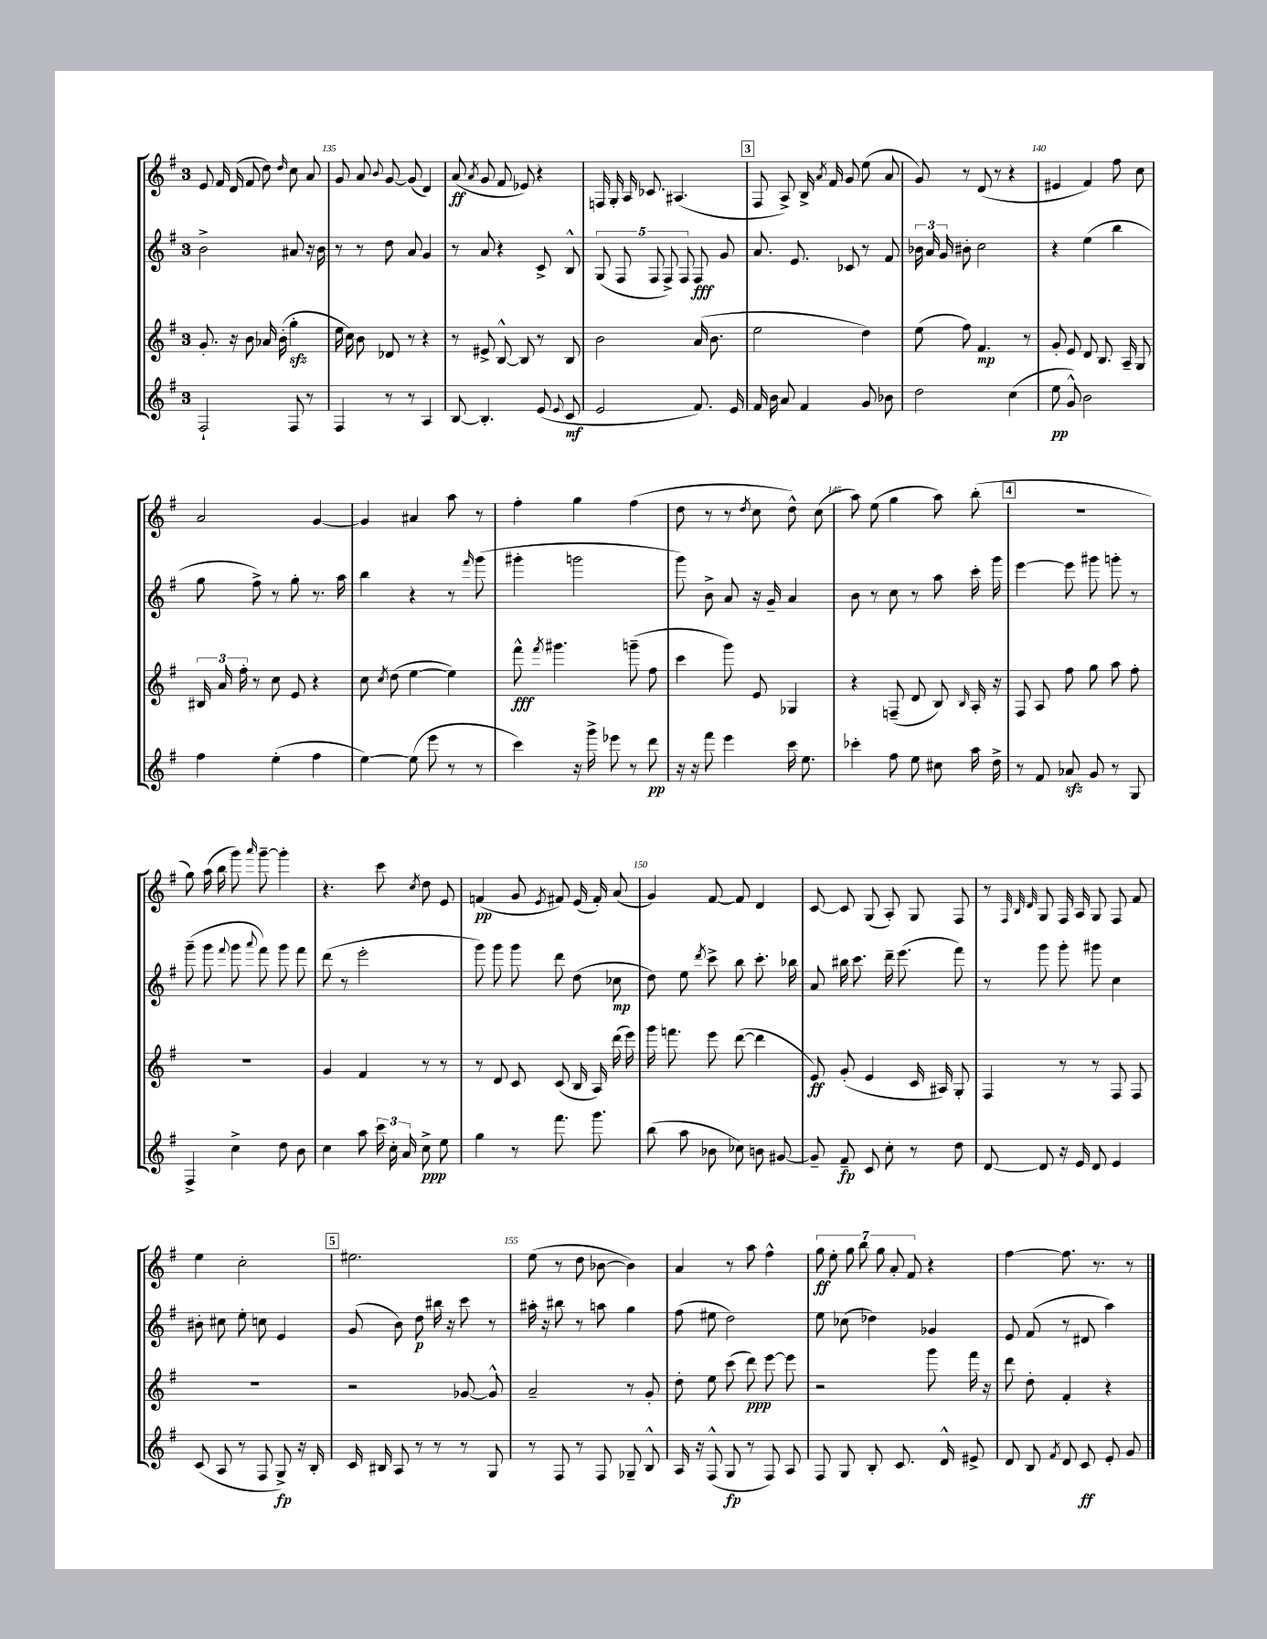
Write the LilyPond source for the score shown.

<<
\new StaffGroup <<
\new Staff = "s0" {
    \clef treble \key g \major \once \override Staff.TimeSignature.style = #'single-digit \time 3/4
    \autoBeamOff e'8 fis'16 d'16( fis'8 d''8) \grace { d''16 } c''8 a'8 |
    g'8 a'8 \appoggiatura { b'8 } g'8~ g'8( d'4) |
    a'8\ff( \acciaccatura { a'8 } g'8 fis'8 ees'8) r4 |
    f16 g16-. a16 ces'8. ais4.( |
    \mark \markup { \box "3" } fis8 a8->) b16-> \acciaccatura { a'8 } fis'16 g'8 e''8( a'8 |
    g'8) r8 d'8( r8 r4 |
    eis'4 fis'4) fis''8 c''8 |
    a'2 g'4~ |
    g'4 ais'4 a''8 r8 |
    fis''4-. g''4 fis''4( |
    d''8 r8 r8 \acciaccatura { d''8 } c''8 d''8-^) c''8( |
    a''8) e''8( g''4 a''8) b''8-.( |
    \mark \markup { \box "4" } R2. |
    g''8) a''16( b''16 g'''8) \grace { a'''16 } g'''8~-- g'''4-. |
    r4. c'''8 \acciaccatura { c''8 } d''8 e'8 |
    f'4\pp( g'8 \acciaccatura { e'8 } fis'8) e'16( fis'16-.) a'8( |
    g'4) fis'8~ fis'8 d'4 |
    c'8~ c'8 g8( a8-.) g8 fis8 |
    r8 \grace { fis32 b32 d'32 } g8 fis16 a16 g8 fis8 fis'8 |
    e''4 c''2-. |
    \mark \markup { \box "5" } eis''2. |
    e''8( r8 d''8 bes'8~ bes'4) |
    a'4 r8 a''8 fis''4-^ |
    \tuplet 7/4 { g''8\ff e''8-. g''8 b''8 g''8 a'8-. fis'8 } r4 |
    fis''4~ fis''8. r8. r8 \bar "|." |
}
\new Staff = "s1" {
    \clef treble \key g \major \once \override Staff.TimeSignature.style = #'single-digit \time 3/4
    \autoBeamOff b'2-> ais'8 r16 b'16 |
    r8 r8 d''8 a'8 g'4 |
    r8 a'8 r4 c'8-> b8-^ |
    \tuplet 5/4 { g8( fis8 fis8 fis8->) fis8 } fis8\fff g'8 |
    \mark \markup { \box "3" } a'8. e'8. ces'8 r8 fis'8 |
    \tuplet 3/2 { bes'16 a'16 g'16 } bis'8-. c''2 |
    r4 e''4( b''4 |
    g''8 fis''8->) r8 g''8-. r8. a''16 |
    b''4 r4 r8 \grace { fis'''16 } g'''8( |
    gis'''4-. g'''2 |
    g'''8) b'8-> a'8 r16 g'16-- a'4 |
    b'8 r8 c''8 r8 a''8 c'''16-. g'''16 |
    \mark \markup { \box "4" } e'''4~ e'''8 gis'''8 g'''8-. r8 |
    g'''8--( g'''8 \appoggiatura { fis'''8 } g'''8 \appoggiatura { a'''8 } fis'''8) g'''8 fis'''8 |
    d'''8( r8 e'''2-. |
    g'''8) g'''8 g'''8 d'''8 d''8( ces''8\mp |
    d''8) e''8 \acciaccatura { d'''8 } c'''8-> b''8 c'''8.-. bes''16 |
    a'8 bis''16 c'''8. d'''16-- e'''8.( fis'''8) |
    r8 g'''8 g'''8-. gis'''8 c''4 |
    bis'8-. cis''8 e''8-. c''8 e'4 |
    \mark \markup { \box "5" } g'8( b'8) d''8\p bis''16 r16 c'''8 r8 |
    ais''16-. r16 bis''8 r8 a''8 g''4 |
    fis''8( eis''8 d''2) |
    e''8 ces''8( des''4) ges'4 |
    e'8 fis'8( r8 dis'8 a''4) \bar "|." |
}
\new Staff = "s2" {
    \clef treble \key g \major \once \override Staff.TimeSignature.style = #'single-digit \time 3/4
    \autoBeamOff g'8.-. r16 b'8 aes'16 b'16-.( g''4-.\sfz |
    e''16 c''16) b'8 des'8 r8 r4 |
    r8 eis'8-> b8~-^ b8 r8 b8 |
    b'2 a'16( b'8. |
    \mark \markup { \box "3" } e''2 d''4) |
    e''8( fis''8) fis'4.\mp r8 |
    g'8-. e'8 d'8 b8. a16-- g8 |
    \tuplet 3/2 { bis16 a'16 fis''16-. } r8 c''8 e'8 r4 |
    c''8 \acciaccatura { c''8 } d''8( e''4~ e''4) |
    fis'''8-^\fff \acciaccatura { fis'''8 } gis'''4. g'''8--( fis''8 |
    c'''4 g'''8) e'8 ges4 |
    r4 f8--( d'8 b8) \grace { b16 } a16-. r16 |
    \mark \markup { \box "4" } fis8 a8 fis''8 g''8 a''8 fis''8-. |
    R2. |
    g'4 fis'4 r8 r8 |
    r8 d'8 c'8 c'8( b16 a16) d'''16( e'''16) |
    g'''16 f'''8. e'''8 d'''8~( d'''4 |
    e'8\ff) g'8-.( e'4 c'16 ais16) g8-. |
    fis4 r8 r8 fis8 fis8 |
    R2. |
    \mark \markup { \box "5" } r2 ges'8~ ges'8-^ |
    a'2-- r8 g'8-. |
    d''8-. e''8 c'''8( d'''8\ppp) e'''8~ e'''8 |
    r2 g'''8 fis'''16 r16 |
    d'''8 d''8-. fis'4-. r4 \bar "|." |
}
\new Staff = "s3" {
    \clef treble \key g \major \once \override Staff.TimeSignature.style = #'single-digit \time 3/4
    \autoBeamOff fis2-! fis8 r8 |
    fis4 r8 r8 a4 |
    b8~ b4.-. e'8( \appoggiatura { e'8 } c'8\mf |
    e'2 fis'8.) e'16 |
    \mark \markup { \box "3" } fis'16 b'16 a'8 fis'4 g'8 bes'8 |
    d''2 c''4( |
    e''8\pp g'8-^) b'2 |
    fis''4 e''4-.( fis''4 |
    e''4~) e''8( e'''8 r8 r8 |
    c'''4) r16 g'''16-> ees'''8 r8 d'''8\pp |
    r16 r16 fis'''8 e'''4 c'''16 e''8. |
    ces'''4-. fis''8 e''8 cis''8 a''16 d''16-> |
    \mark \markup { \box "4" } r8 fis'8 aes'8\sfz g'8 r8 g8 |
    fis4-> c''4-> d''8 b'8 |
    c''4 a''8 \tuplet 3/2 { c'''16 c''16-. a'16 } c''8->\ppp e''8 |
    g''4 r8 fis'''8. g'''8. |
    b''8( a''8 bes'8 ces''8) b'8 gis'8~ |
    gis'8-- fis'8--\fp c'8 c''8-. r8 d''8 |
    d'8~ d'8 r16 e'16 d'8 e'4 |
    c'8( a8 r8 fis8 g8->\fp) r16 b16-. |
    \mark \markup { \box "5" } c'16 bis16 a8 r8 r8 r8 g8 |
    r8 fis8 r8 fis8 ges8-- b8-^ |
    a16 r16 fis8-^( g8\fp r8 fis8) a8 |
    fis8 g8 b8-. c'8. d'16-^ eis'8-> |
    d'8 b8 \acciaccatura { fis'8 } d'8 c'8\ff e'8-. g'8 \bar "|." |
}
>>
>>
\layout { \context { \Score currentBarNumber = #134 \override BarNumber.break-visibility = ##(#f #t #t) barNumberVisibility = #(every-nth-bar-number-visible 5) } }
